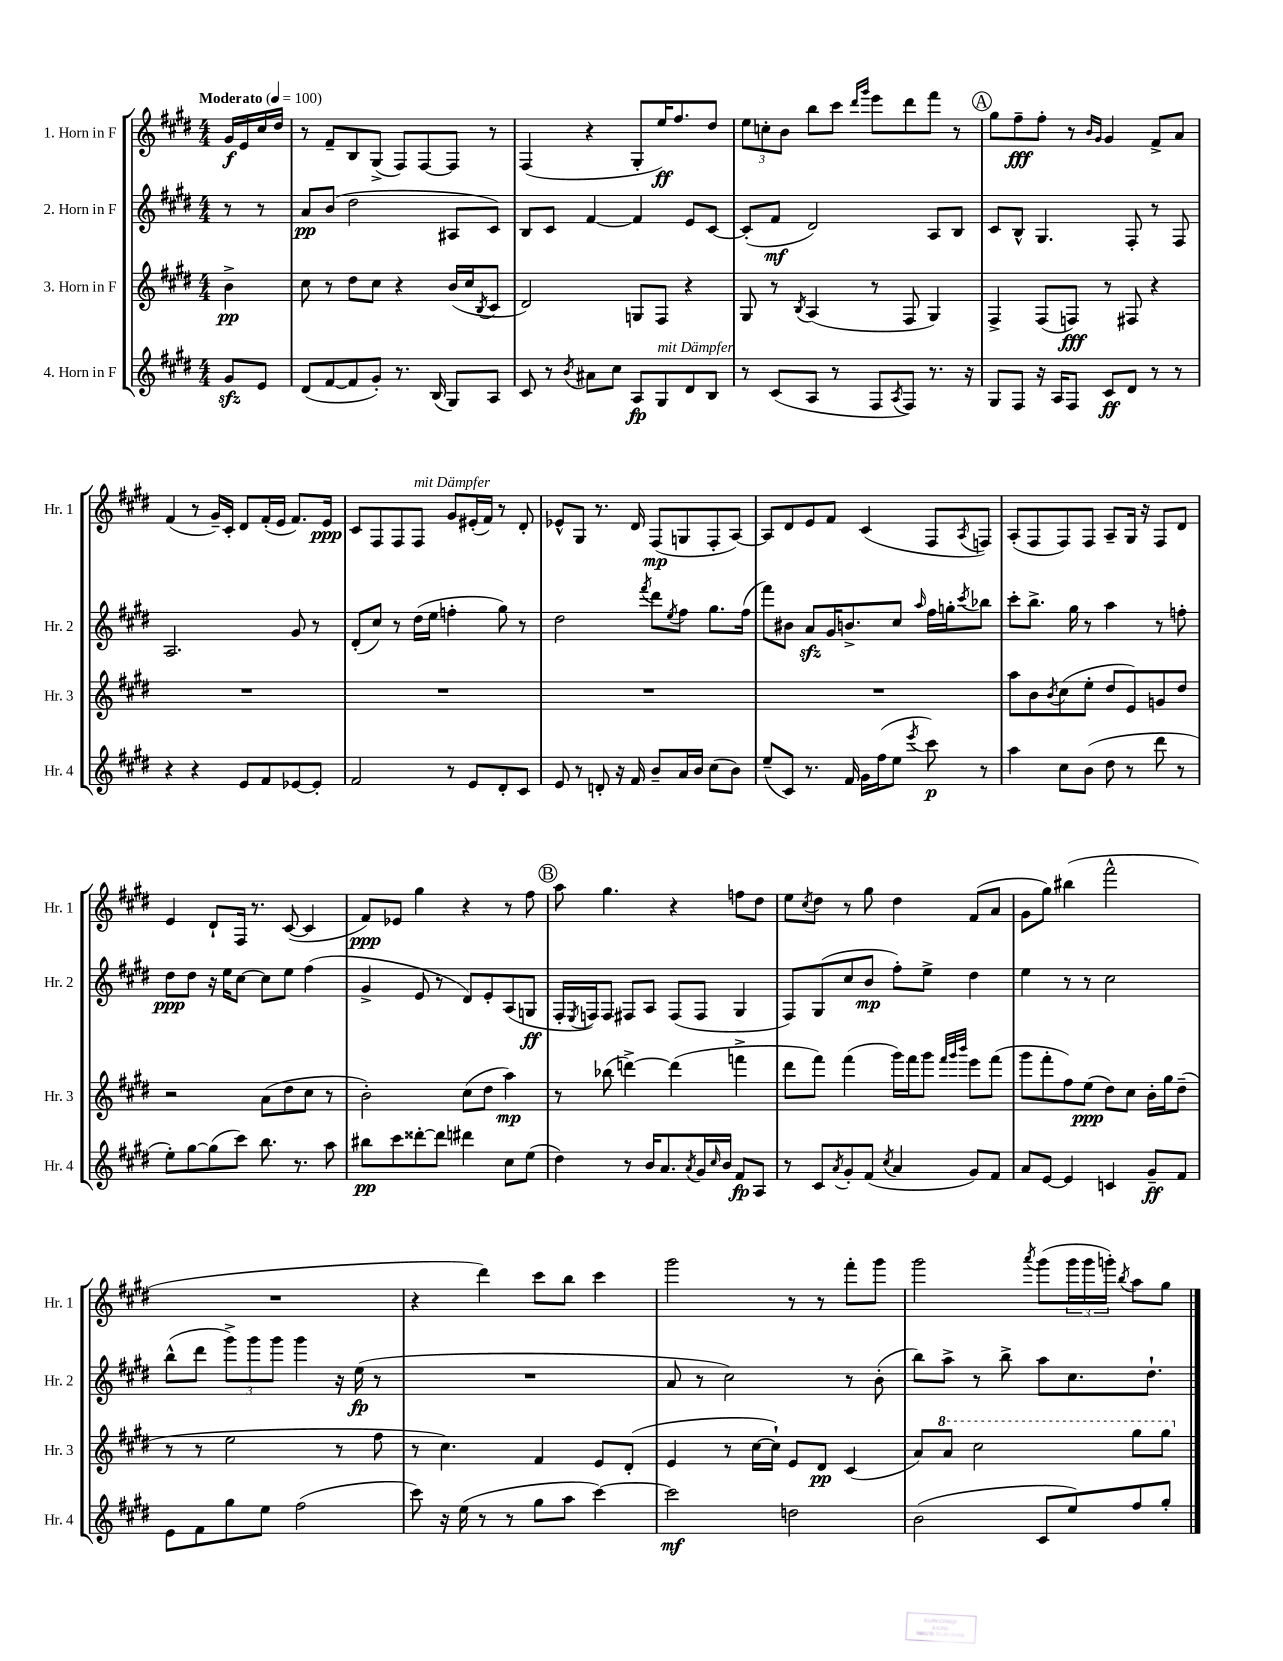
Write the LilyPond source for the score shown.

<<
\new StaffGroup <<
\new Staff = "s0" \with { instrumentName = "1. Horn in F" shortInstrumentName = "Hr. 1" } {
    \clef treble \key e \major \numericTimeSignature \time 4/4 \partial 4 \tempo "Moderato" 4 = 100
    gis'16\f e'16 cis''16 dis''16 |
    r8 fis'8-- b8 gis8->( fis8) fis8~ fis8 r8 |
    fis4( r4 gis8-. e''16\ff) fis''8. dis''8 |
    \tuplet 3/2 { e''8 c''8-. b'8 } b''8 cis'''8 \grace { dis'''16 gis'''16 } e'''8 dis'''8 fis'''8 r8 |
    \mark \markup { \circle "A" } gis''8 fis''8--\fff fis''8-. r8 \grace { b'16 gis'16 } gis'4 fis'8-> a'8 |
    fis'4( r8 gis'16--) cis'16-. dis'8 fis'16-.( e'16 fis'8.) e'16\ppp |
    cis'8 fis8 fis8 fis8^\markup { \italic "mit Dämpfer" } gis'8 eis'16-.( fis'16) r8 dis'8-. |
    ees'8-^ gis8 r8. dis'16 fis8\mp( g8 fis8-. a8~) |
    a8 dis'8 e'8 fis'8 cis'4( fis8 \acciaccatura { a8 } f8) |
    a8-.( fis8 fis8) fis8 a8-- gis16 r16 fis8 dis'8 |
    e'4 dis'8-! fis16 r8. cis'8~( cis'4 |
    fis'8\ppp) ees'8 gis''4 r4 r8 fis''8 |
    \mark \markup { \circle "B" } a''8 gis''4. r4 f''8 dis''8 |
    e''8 \acciaccatura { cis''8 } dis''8 r8 gis''8 dis''4 fis'8( a'8 |
    gis'8 gis''8) bis''4( fis'''2-^ |
    R1 |
    r4 dis'''4) cis'''8 b''8 cis'''4 |
    gis'''2 r8 r8 fis'''8-. gis'''8 |
    gis'''2 \acciaccatura { a'''8 } gis'''8( \tuplet 3/2 { gis'''16 gis'''16 g'''16-.) } \acciaccatura { b''8 } a''8 gis''8 \bar "|." |
}
\new Staff = "s1" \with { instrumentName = "2. Horn in F" shortInstrumentName = "Hr. 2" } {
    \clef treble \key e \major \numericTimeSignature \time 4/4 \partial 4
    r8 r8 |
    a'8\pp b'8( dis''2 ais8 cis'8) |
    b8 cis'8 fis'4~ fis'4 e'8 cis'8~ |
    cis'8-.( fis'8\mf dis'2) a8 b8 |
    \mark \markup { \circle "A" } cis'8 b8-^ gis4. fis8-. r8 fis8 |
    a2. gis'8 r8 |
    dis'8-.( cis''8) r8 dis''16( e''16 f''4-. gis''8) r8 |
    dis''2 \acciaccatura { fis'''8 } dis'''8 \acciaccatura { e''8 } fis''8 gis''8. fis''16( |
    fis'''8) bis'8 a'8\sfz gis'16 b'8.-> cis''8 \grace { a''16 } fis''16 g''16-. \acciaccatura { cis'''8 } bes''8 |
    cis'''8-. b''8.-> gis''16 r8 a''4 r8 f''8-. |
    dis''8\ppp dis''8 r16 e''16 cis''8~ cis''8 e''8 fis''4( |
    gis'4-> e'8 r8 dis'8) e'8-. a8( g8\ff |
    \mark \markup { \circle "B" } fis16-. \acciaccatura { e8 } f16) f8 fis8 a8 fis8( fis8 gis4 |
    fis8) gis8( cis''8 b'8\mp fis''8-.) e''8-> dis''4 |
    e''4 r8 r8 cis''2 |
    b''8-^( dis'''8 \tuplet 3/2 { gis'''8->) gis'''8 gis'''8 } gis'''4 r16 e''16\fp( r8 |
    R1 |
    a'8 r8 cis''2) r8 b'8-.( |
    b''8) a''8-> r8 b''8-> a''8 cis''8. dis''8.-! \bar "|." |
}
\new Staff = "s2" \with { instrumentName = "3. Horn in F" shortInstrumentName = "Hr. 3" } {
    \clef treble \key e \major \numericTimeSignature \time 4/4 \partial 4
    b'4->\pp |
    cis''8 r8 dis''8 cis''8 r4 b'16( cis''16 \acciaccatura { b8 } cis'8 |
    dis'2) g8 fis8 r4 |
    gis8 r8 \acciaccatura { b8 } a4( r8 fis8 gis4) |
    \mark \markup { \circle "A" } fis4-> fis8( f8\fff) r8 fis8 r4 |
    R1 |
    R1 |
    R1 |
    R1 |
    a''8 b'8 \acciaccatura { b'8 } cis''8( e''8-. dis''8 e'8) g'8 dis''8 |
    r2 a'8( dis''8 cis''8 r8 |
    b'2-.) cis''8( dis''8 a''4\mp) |
    \mark \markup { \circle "B" } r8 bes''8( d'''4~->) d'''4( f'''4-> |
    dis'''8 fis'''8) fis'''4( gis'''16) fis'''16 gis'''8 \grace { fis'''32 gis'''32 b'''32 } e'''8 fis'''8( |
    gis'''8 fis'''8-. fis''8) e''8\ppp( dis''8) cis''8 b'16-. gis''16 dis''8--( |
    r8 r8 e''2 r8 fis''8 |
    r8 cis''4.) fis'4 e'8 dis'8-.( |
    e'4 r8 cis''16~ cis''16-!) e'8 dis'8\pp cis'4( |
    a'8) \ottava #1 a''8 cis'''2 gis'''8 gis'''8 \ottava #0 \bar "|." |
}
\new Staff = "s3" \with { instrumentName = "4. Horn in F" shortInstrumentName = "Hr. 4" } {
    \clef treble \key e \major \numericTimeSignature \time 4/4 \partial 4
    gis'8\sfz e'8 |
    dis'8( fis'8~ fis'8 gis'8-.) r8. b16( gis8) a8 |
    cis'8 r8 \acciaccatura { b'8 } ais'8 cis''8 a8\fp gis8^\markup { \italic "mit Dämpfer" } dis'8 b8 |
    r8 cis'8( a8 r8 fis8 \acciaccatura { a8 } fis8) r8. r16 |
    \mark \markup { \circle "A" } gis8 fis8 r16 a16 fis8 cis'8\ff dis'8 r8 r8 |
    r4 r4 e'8 fis'8 ees'8~ ees'8-. |
    fis'2 r8 e'8 dis'8-. cis'8 |
    e'8 r8 d'8-. r16 fis'16 b'8-- a'16 b'16 cis''8( b'8) |
    e''8--( cis'8) r8. fis'16 gis'16 fis''16( e''8 \acciaccatura { e'''8 } cis'''8\p) r8 |
    a''4 cis''8 b'8( dis''8 r8 dis'''8 r8 |
    e''8-.) gis''8~ gis''8( cis'''8) b''8. r8. a''8 |
    bis''8\pp cis'''8 disis'''8~-. disis'''8 dis'''4 cis''8 e''8( |
    \mark \markup { \circle "B" } dis''4) r8 b'16 a'8. \acciaccatura { a'8 } gis'16 \grace { cis''16 } b'16 fis'8\fp a8 |
    r8 cis'8 \acciaccatura { a'8 } gis'8-. fis'8( \acciaccatura { cis''8 } a'4 gis'8) fis'8 |
    a'8 e'8~ e'4 c'4 gis'8--\ff fis'8 |
    e'8 fis'8 gis''8 e''8 fis''2( |
    cis'''8) r16 e''16( r8 r8 gis''8 a''8 cis'''4~) |
    cis'''2\mf d''2 |
    b'2( cis'8 e''8) fis''8 gis''8-. \bar "|." |
}
>>
>>
\layout { \context { \Score \remove "Bar_number_engraver" } }
